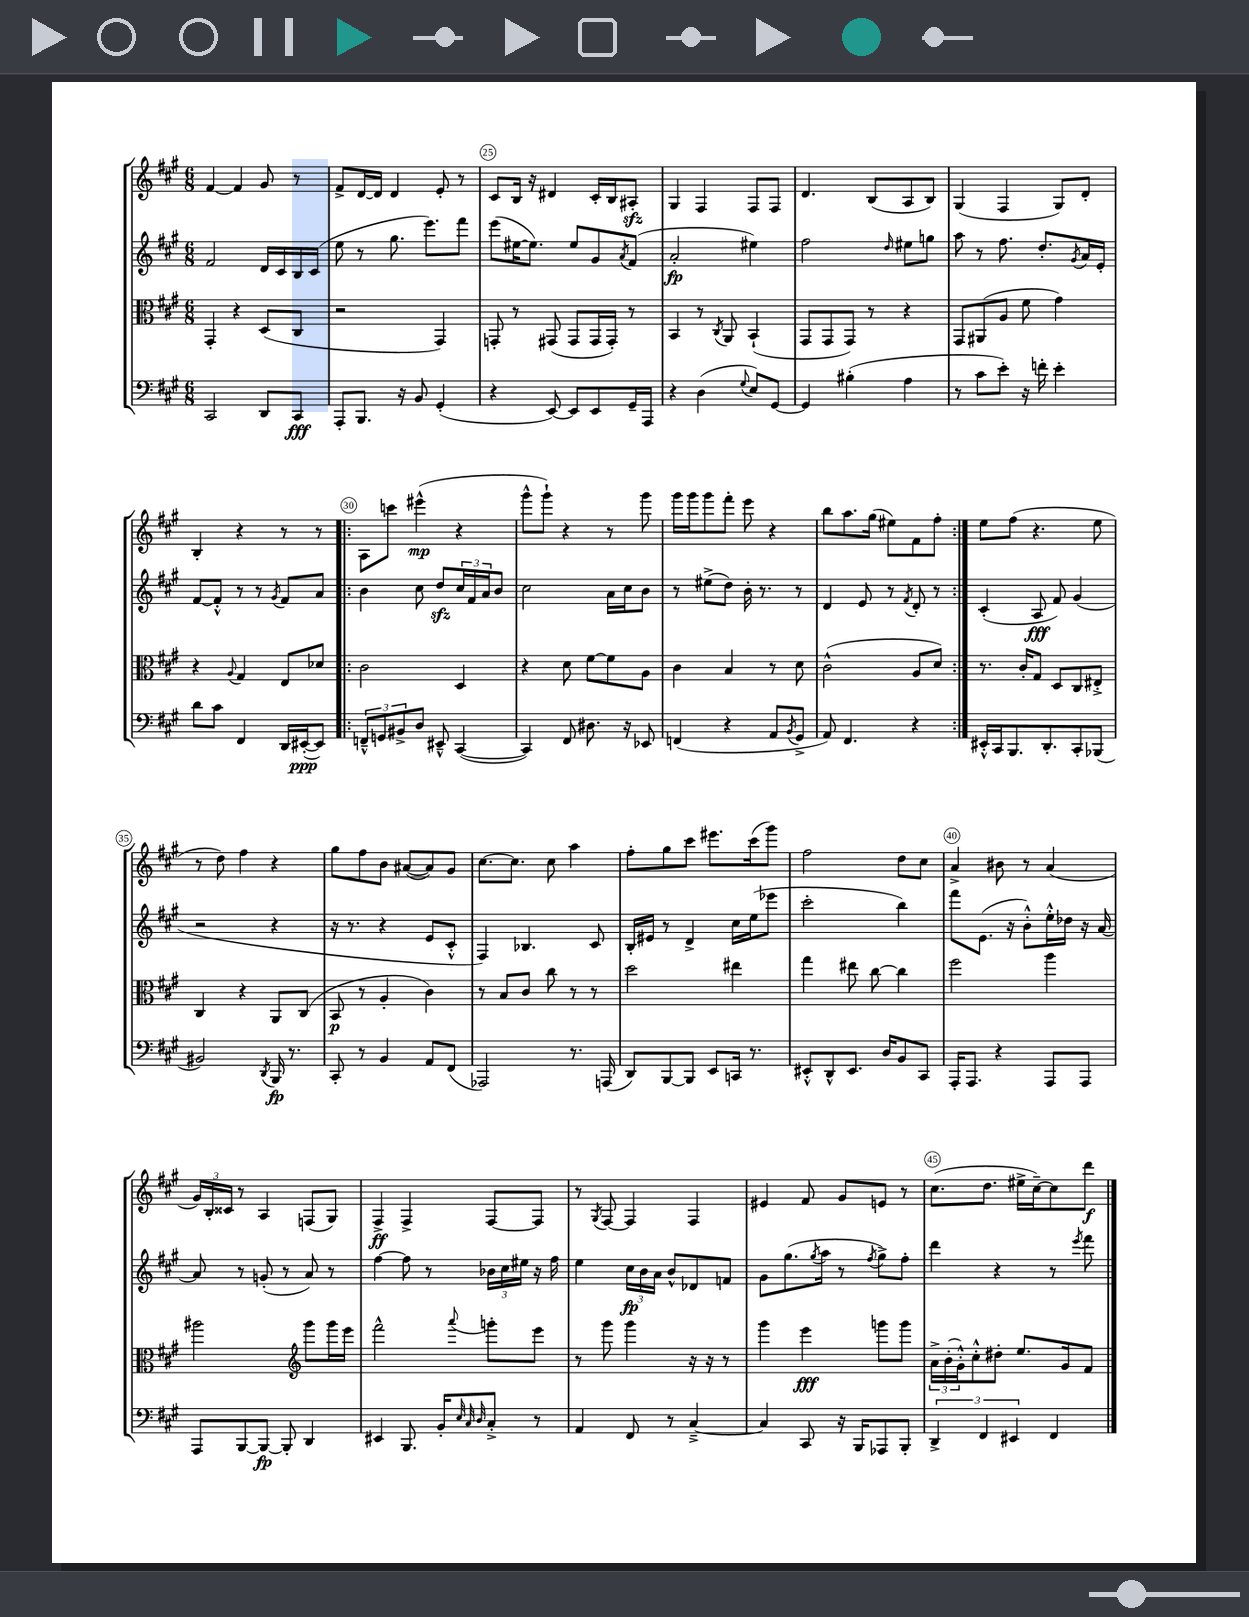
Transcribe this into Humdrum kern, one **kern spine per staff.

**kern	**kern	**kern	**kern
*staff4	*staff3	*staff2	*staff1
*clefF4	*clefC3	*clefG2	*clefG2
*k[f#c#g#]	*k[f#c#g#]	*k[f#c#g#]	*k[f#c#g#]
*M6/8	*M6/8	*M6/8	*M6/8
2CC#	4GG#'	2f#	[4f#
.	4r	.	4f#]
8DD	(8D	16d	8g#
.	.	16c#	.
8CC#	8C#	16B	8r
.	.	(16c#	.
=	=	=	=
8AAA'	2r	8ee	8f#^
8.BBB	.	8r	[16d
.	.	.	16d]
.	.	8.gg#	4d
16r	.	.	.
8BB	.	.	.
.	.	8.eee)	.
(4GG#'	4GG#)	.	8e'
.	.	8fff#	8r
=	=	=	=
4r	8GG'	(8eee	8c#
.	8r	[16ee#	16B
.	.	8.ee#])	16r
[8EE)	(8GG#	.	4d#
8EE]	8GG#	8ee#	.
8EE	16GG#	8g#	16c#'
.	16GG#')	.	16B
.	.	8qa	.
16GG#~	8r	(8f#	8A#'
16AAA	.	.	.
=	=	=	=
4r	4BB	2a'	4G#
(4D	8r	.	4F#
.	8qC#	.	.
.	8AA	.	.
8qqG#	.	.	.
8E)	(4BB`	4ee#)	8F#
[8GG#	.	.	8F#
=	=	=	=
4GG#]	8GG#	2ff#	4.d
.	8GG#	.	.
(4B#'	8GG#)	.	.
.	8r	.	(8B
.	.	16qqdd	.
4A	4r	8ee#	8A
.	.	8gg	8B)
=	=	=	=
8r	8GG#	8aa	(4G#
8c#	(8AA#	8r	.
8e')	8A	8.ff#	4F#
16r	8f#	.	.
16f'	.	8.dd'	.
4e'	4g#)	.	8G#)
.	.	8qg#	.
.	.	16a	8d'
.	.	16e'	.
=	=	=	=
8d	4r	[8f#	4B'
8c#	.	8f#'^^]	.
.	8qqA	.	.
4FF#	4G#	8r	4r
.	.	8r	.
.	.	8qg#	.
16DD	8E	8f#	8r
([16EE#'	.	.	.
8EE#])	8d-	8a	8r
=!|:	=!|:	=!|:	=!|:
12FF~^^	2c#	4b	8A
12GG	.	.	.
.	.	.	8ccc
12BB#^	.	.	.
8D	.	8cc#	(4eee#^^
8EE#~^^	.	8dd	.
([4CC#	4D	24cc#	4r
.	.	24f#	.
.	.	24a	.
.	.	8b	.
=	=	=	=
4CC#])	4r	2cc#	8ggg#^^
.	.	.	8ggg#`)
8FF#	8d	.	4r
8.D#	[8f#	.	.
.	8f#]	16a	8r
16r	.	16cc#	.
8EE-	8A	8b	8ggg#
=	=	=	=
(4FF	4c#	8r	16ggg#
.	.	.	16ggg#
.	.	(8ee#^	8ggg#
4r	4B	8dd)	8fff#'
.	.	16b'	8eee
.	.	8.r	.
8AA	8r	.	4r
8qBB	.	.	.
8GG#^	8d	8r	.
=	=	=	=
8AA)	(2c#^^	4d	8bb
4.FF#	.	.	8.aa
.	.	8e	.
.	.	.	(16gg#
.	.	8r	8ee#)
.	.	8qf#	.
4r	8A	8d'	8f#
.	8d)	8r	8ff#'
=:|!	=:|!	=:|!	=:|!
16EE#'^^	8.r	(4c#'	8ee
16CC#	.	.	.
8.BBB	.	.	(8ff#
.	16c#'	.	.
.	8G#	8A	4.r
8.DD'	.	.	.
.	8D	8f#)	.
8CC#'	8C#	(4g#	.
(8BBB-	8E#'^	.	8ee
=	=	=	=
2BB#)	4C#	2r	8r
.	.	.	8dd)
.	4r	.	4ff#
8qDD	.	.	.
16BBB	8AA	4r	4r
8.r	.	.	.
.	(8C#	.	.
=	=	=	=
8CC#'	8BB	16r	8gg#
.	.	8.r	.
8r	8r	.	8ff#
4BB	4A'	4r	8b
.	.	.	([8a#
8AA	4c#)	8e	8a#])
(8FF#	.	8c#'^^	8g#
=	=	=	=
2AAA-)	8r	4F#)	[8.cc#
.	8B	.	.
.	.	.	8.cc#]
.	8c#	4.B-	.
.	8cc#	.	8cc#
8.r	8r	.	4aa
.	8r	8c#	.
(16AAA	.	.	.
=	=	=	=
8DD)	2dd	16B'	8ff#'
.	.	16e#	.
[8BBB	.	8r	8gg#
8BBB]	.	4d^	8ccc#
8EE	.	.	8.eee#
16CC	4ee#	16cc#	.
8.r	.	(16ee	(16ccc#
.	.	8eee-	8ggg#)
=	=	=	=
8EE#'^^	4gg#	2ccc#'	2ff#
8DD^^	.	.	.
8.EE#	8ee#	.	.
.	[8cc#	.	.
16D	.	.	.
8BB	4cc#]	4bb)	8dd
8CC#	.	.	8cc#
=	=	=	=
16AAA'	2ff#	8fff#	4a^
8.AAA	.	.	.
.	.	(8.e	.
4r	.	.	8b#
.	.	16r	.
.	.	8b'^^)	8r
8AAA	4aa	16ee'^^	(4a
.	.	16dd-	.
8AAA	.	16r	.
.	.	[16a	.
=	=	=	=
8AAA	2aa#	8a]	24g#)
.	.	.	24B'
.	.	.	24c##
[8BBB	.	8r	8r
8BBB_	.	(8g'	4A
8BBB']	.	8r	.
*	*clefG2	*	*
4DD	8ggg#	8a)	(8F
.	16ggg#	8r	8G#)
.	16eee	.	.
=	=	=	=
4EE#	2fff#^^	[4ff#	4F#^
8.BBB	.	8ff#]	4F#^
.	.	8r	.
16BB'	.	.	.
32qqE	.	.	.
32qqC#	.	.	.
32qqD	8qqaaa	.	.
8C#'^	8ggg'	24b-	[8F#
.	.	24cc#	.
.	.	24ee#	.
8r	8eee	16r	8F#]
.	.	16ff#	.
=	=	=	=
4AA	8r	4ee	8r
.	.	.	8qG#
.	8ggg#	.	[8F#
8FF#	4ggg#	24cc#	4F#]
.	.	24b	.
.	.	24a	.
8r	.	8b^^	.
[4C#~^	16r	8d-	4F#
.	16r	.	.
.	8r	8f	.
=	=	=	=
4C#]	4ggg#	8g#	4e#
.	.	(8.gg#	.
8CC#	4eee	.	8f#
.	.	8qgg#	.
.	.	16aa	.
16r	.	8r	8g#
16BBB	.	.	.
.	.	8qff#	.
8AAA-	8ggg	8gg#^)	8e
8BBB'	8ggg	8ff#'	8r
=	=	=	=
6DD^	24a^	4ddd	(8.cc#
.	(24b'	.	.
.	24g#'^^)	.	.
.	8cc#'^^	.	.
6FF#	.	.	.
.	.	.	8.dd
.	8dd#'	4r	.
6EE#	.	.	.
.	8.ee	.	16ee#^
.	.	.	[16cc#~)
4FF#	.	8r	8cc#]
.	16g#	.	.
.	.	8qeee	.
.	8f#	8fff#	8ddd
==	==	==	==
*-	*-	*-	*-
